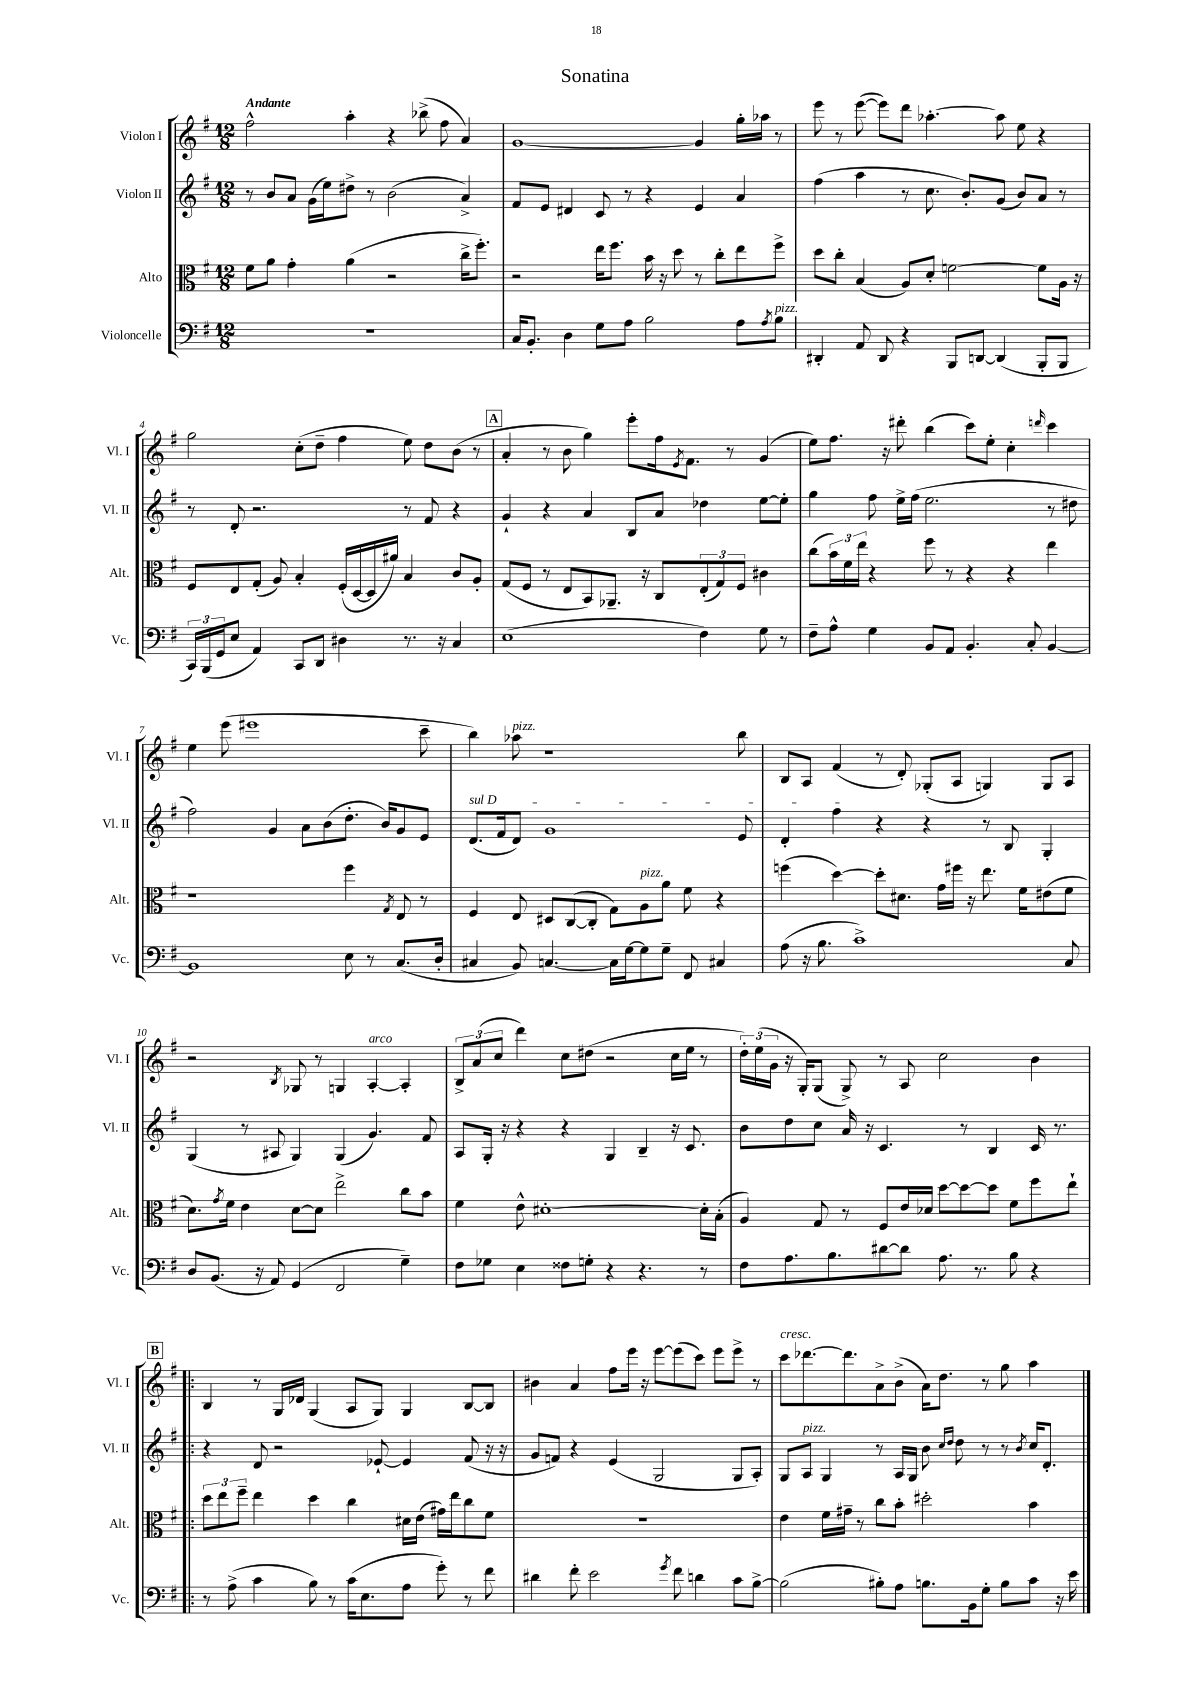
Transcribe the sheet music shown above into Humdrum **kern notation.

**kern	**kern	**kern	**kern
*part4	*part3	*part2	*part1
*staff4	*staff3	*staff2	*staff1
*I"Violoncelle	*I"Alto	*I"Violon II	*I"Violon I
*I'Vc.	*I'Alt.	*I'Vl. II	*I'Vl. I
*clefF4	*clefC3	*clefG2	*clefG2
*k[f#]	*k[f#]	*k[f#]	*k[f#]
*M12/8	*M12/8	*M12/8	*M12/8
=1	=1	=1	=1
!	!	!	!LO:TX:a:B:t=Andante
1.r	8f#\L	8r	2ff#^^\
.	8a\J	8b/L	.
.	4g'\	8a/J	.
.	.	(16g\LL	.
.	.	16ee\J)	.
.	(4a\	8dd#X^\J	4aa'\
.	.	8r	.
.	2r	(2b\	4r
.	.	.	(8bb-X^\
.	.	.	8ff#\
.	16cc^\KL	4a^/)	4a/)
.	8.ff#'\J)	.	.
=2	=2	=2	=2
16C/KL	2r	8f#/L	[1g
8.BB'/J	.	.	.
.	.	8e/J	.
4D\	.	4d#X/	.
8G\L	16ee\KL	8c/	.
.	8.ff#\J	.	.
8A\J	.	8r	.
2B\	16b\	4r	.
.	16r	.	.
.	8dd\	.	.
.	8r	4e/	4g/]
.	8cc'\L	.	.
8A\L	8ee\	4a/	16gg'\LL
.	.	.	16aa-X\JJ
8qA/	.	.	.
!LO:TX:a:i:t=pizz.	!	!	!
8B\J	8ff#^\J	.	8r
=3	=3	=3	=3
4DD#X'/	8dd\L	(4ff#\	8eee\
.	8cc'\J	.	8r
8AA/	(4B/	4aa\	([8eee\
8DD#/	.	.	8eee\L])
4r	8A/L)	8r	8ddd\J
.	8d'/J	8.cc\	[4.aa-X'\
8BBB/L	[2fn\	.	.
.	.	8.b'/L)	.
[8DDn/J	.	.	.
(4DD/]	.	(8g/J	8aa-\]
.	.	8b/L)	8ee\
8BBB'/L	8f\L]	8a/J	4r
8BBB/J	16A\Jk	8r	.
.	16r	.	.
!!LO:LB:g=z
=4	=4	=4	=4
24CC/LL)	8F#/L	8r	2gg\
(24BBB/	.	.	.
24GG/J	.	.	.
8E/J	8E/	8d'/	.
4AA/)	(8G'/J	2.r	.
.	8A/)	.	.
8CC/L	4B'/	.	(8cc'\L
8DD/J	.	.	8dd~\J
4D#X\	(16F#'/LL	.	4ff#\
.	[16D/	.	.
.	16D/]	.	.
.	16a#X/JJ)	.	.
8.r	4B/	8r	8ee\)
.	.	8f#/	8dd\L
16r	.	.	.
4C/	8c/L	4r	(8b\J
.	8A'/J	.	8r
!!LO:REH:place=s1:t=A
=5	=5	=5	=5
(1E	(8G/L	4g`/	4a'/
.	8F#/J	.	.
.	8r	4r	8r
.	8E/L	.	8b\
.	8BB/)	4a/	4gg\)
.	8.AA-X~/J	.	.
.	.	8B/L	8eee'\L
.	16r	.	.
.	8C/L	8a/J	16ff#\k
.	.	.	8qe/
.	.	.	8.f#\J
4F#\)	(12E'/	4dd-X\	.
.	12G/)	.	.
.	.	.	8r
.	12F#/J	.	.
8G\	4c#X\	[8ee\L	(4g/
8r	.	8ee'\J]	.
=6	=6	=6	=6
8F#~\L	(8cc\L	4gg\	8ee\L)
8A^^\J	24b\L)	.	8.ff#\J
.	24f#\	.	.
.	24ee\JJ	.	.
4G\	4r	8ff#\	.
.	.	.	16r
.	.	16ee^\LL	8ddd#X'\
.	.	(16ff#\JJ	.
8BB/L	8ff#\	2.ee\	(4bb\
8AA/J	8r	.	.
4.BB'/	4r	.	8ccc\L)
.	.	.	8ee'\J
.	4r	.	4cc'\
8C'/	.	.	.
.	.	.	16qqdddn/
[4BB/	4ee\	8r	4ccc\
.	.	8dd#X\	.
!!LO:LB:g=z
=7	=7	=7	=7
1BB]	1r	2ff#\)	4ee\
.	.	.	(8eee\
.	.	.	1eee#X
.	.	4g/	.
.	.	8a\L	.
.	.	(8b\	.
8E\	4ff#\	8.dd'\J	.
8r	.	.	.
.	.	16b/KL)	.
.	8qG/	.	.
(8.C/L	8E/	8g/	.
.	8r	8e/J	8ccc~\
16D'/Jk	.	.	.
=8	=8	=8	=8
!	!	!LO:TX:a:i:t=sul D	!
4C#X/	4F#/	(8.d/L	4bb\)
.	.	16f#/k	.
!	!	!	!LO:TX:a:i:t=pizz.
8BB/)	8E/	8d/J)	8aa-X\
[4.Cn/	8D#X/L	1g	1r
.	([8C/	.	.
.	8C'/J]	.	.
16C\LL]	8G\L)	.	.
[16G\J	.	.	.
!	!LO:TX:a:i:t=pizz.	!	!
8G\]	8A\	.	.
8G~\J	8a\J	.	.
8FF#/	8f#\	.	.
4C#X/	4r	.	.
.	.	8e/	8bb\
=9	=9	=9	=9
(8A\	(4ffn\	4d'/	8B/L
16r	.	.	8A/J
8.B\	.	.	.
.	[4dd\)	4ff#\	(4f#/
1c^)	.	.	.
.	8dd'\L]	4r	8r
.	8.d#X\J	.	8d'/)
.	.	4r	(8G-X'/L
.	16g\LL	.	.
.	16ff#X\JJ	.	8A/J
.	16r	.	.
.	8.ee\	8r	4Gn/)
.	.	8B/	.
.	16f#\KL	.	.
.	(8e#X\	4G'/	8G/L
8C/	8f#\J	.	8A/J
!!LO:LB:g=z
=10	=10	=10	=10
8D/L	8.d\L)	(4G/	2r
(8.BB/J	.	.	.
.	8qg/	.	.
.	16f#\Jk	.	.
.	4e\	8r	.
16r	.	.	.
8AA/)	.	8A#X/	.
.	.	.	8qB/
(4GG/	[8d\L	4G/)	8G-X/
.	8d\J]	.	8r
2FF#/	2ee^\	(4G/	4Gn/
!	!	!	!LO:TX:a:i:t=arco
.	.	4.g/)	[4A'/
4G~\)	8cc\L	.	4A'/]
.	8b\J	8f#/	.
=11	=11	=11	=11
8F#\L	4f#\	8A/L	12B^/L
.	.	.	(12a/
8G-X\J	.	16G'/Jk	.
.	.	.	12cc/J
.	.	16r	.
4E\	8e^^\	4r	4ddd\)
.	[1d#X'	.	.
8F##X\L	.	4r	8cc\L
8Gn'\J	.	.	(8dd#X\J
4r	.	4G/	2r
4.r	.	4B~/	.
.	.	16r	16cc\LL
.	.	8.c/	16ee\JJ
8r	16d#'\LL]	.	8r
.	(16B'\JJ	.	.
=12	=12	=12	=12
8F#\L	4A/)	8b\L	24dd'\LL)
.	.	.	(24ee\
.	.	.	24g\JJ
8.A\	.	8dd\	16r
.	.	.	16G'/KL)
.	8G/	8cc\J	(8G/J
8.B\	.	.	.
.	8r	16a/	8G^/)
.	.	16r	.
[8d#X\	8F#/L	4.c/	8r
8d#\J]	16e/L	.	8A/
.	16d-X/JJ	.	.
8.A\	[8dd\L	.	2cc\
.	8dd\_	8r	.
8.r	.	.	.
.	8dd\J]	4B/	.
8B\	8f#\L	.	.
4r	8ff#\	16c/	4b\
.	.	8.r	.
.	8ee`\J	.	.
!!LO:LB:g=z
!!LO:REH:place=s1:t=B
=13!|:	=13!|:	=13!|:	=13!|:
8r	12dd\L	4r	4B/
.	12ee\	.	.
(8A^\	.	.	.
.	12ff#~\J	.	.
4c\	4ee\	8d/	8r
.	.	2r	16G/LL
.	.	.	16d-X/JJ
8B\)	4dd\	.	(4G/
8r	.	.	.
(16c\KL	4cc\	.	8A/L
8.E\	.	.	.
.	.	[8e-X`/	8G/J)
8A\J	16d#X\LL	4e-/]	4G/
.	(16e\JJ	.	.
8g'\)	16g#X\LL)	.	.
.	16ee\J	.	.
8r	8cc\	(8f#/	[8B/L
8f#\	8f#\J	16r	8B/J]
.	.	16r	.
=14	=14	=14	=14
4d#X\	1.r	8g/L	4b#X\
.	.	8fn/J)	.
8f#'\	.	4r	4a/
2e\	.	.	.
.	.	(4e/	8ff#\L
.	.	.	16eee\Jk
.	.	.	16r
.	.	2G/	[8eee\L
8qg/	.	.	.
8f#\	.	.	(8eee\]
4dn\	.	.	8ccc\J)
.	.	.	8eee\L
8c\L	.	8G/L	8eee^\J
[8B^\J	.	8A'/J)	8r
=15	=15	=15	=15
!	!	!	!LO:TX:a:i:t=cresc.
(2B\]	4e\	8G/L	8ccc\L
!	!	!LO:TX:a:i:t=pizz.	!
.	.	8A/J	[8.ddd-X\
.	16f#\LL	4G/	.
.	16g#X~\JJ	.	8.ddd-\]
.	8r	.	.
8B#X'\L)	8cc\L	8r	8a^\
8A\J	8b'\J	16A/LL	(8b^\J
.	.	16G/JJ	.
8.Bn\L	2dd#X'\	8b\	16a\KL)
.	.	.	8.dd\J
.	.	16qqcc/LL	.
.	.	16qqdd/JJ	.
.	.	8dd\	.
16BB\k	.	.	.
8G'\J	.	8r	8r
8B\L	.	8r	8gg\
.	.	8qb/	.
8c\J	4b\	16cc/KL	4aa\
.	.	8.d'/J	.
16r	.	.	.
16e\	.	.	.
==	==	==	==
*-	*-	*-	*-
